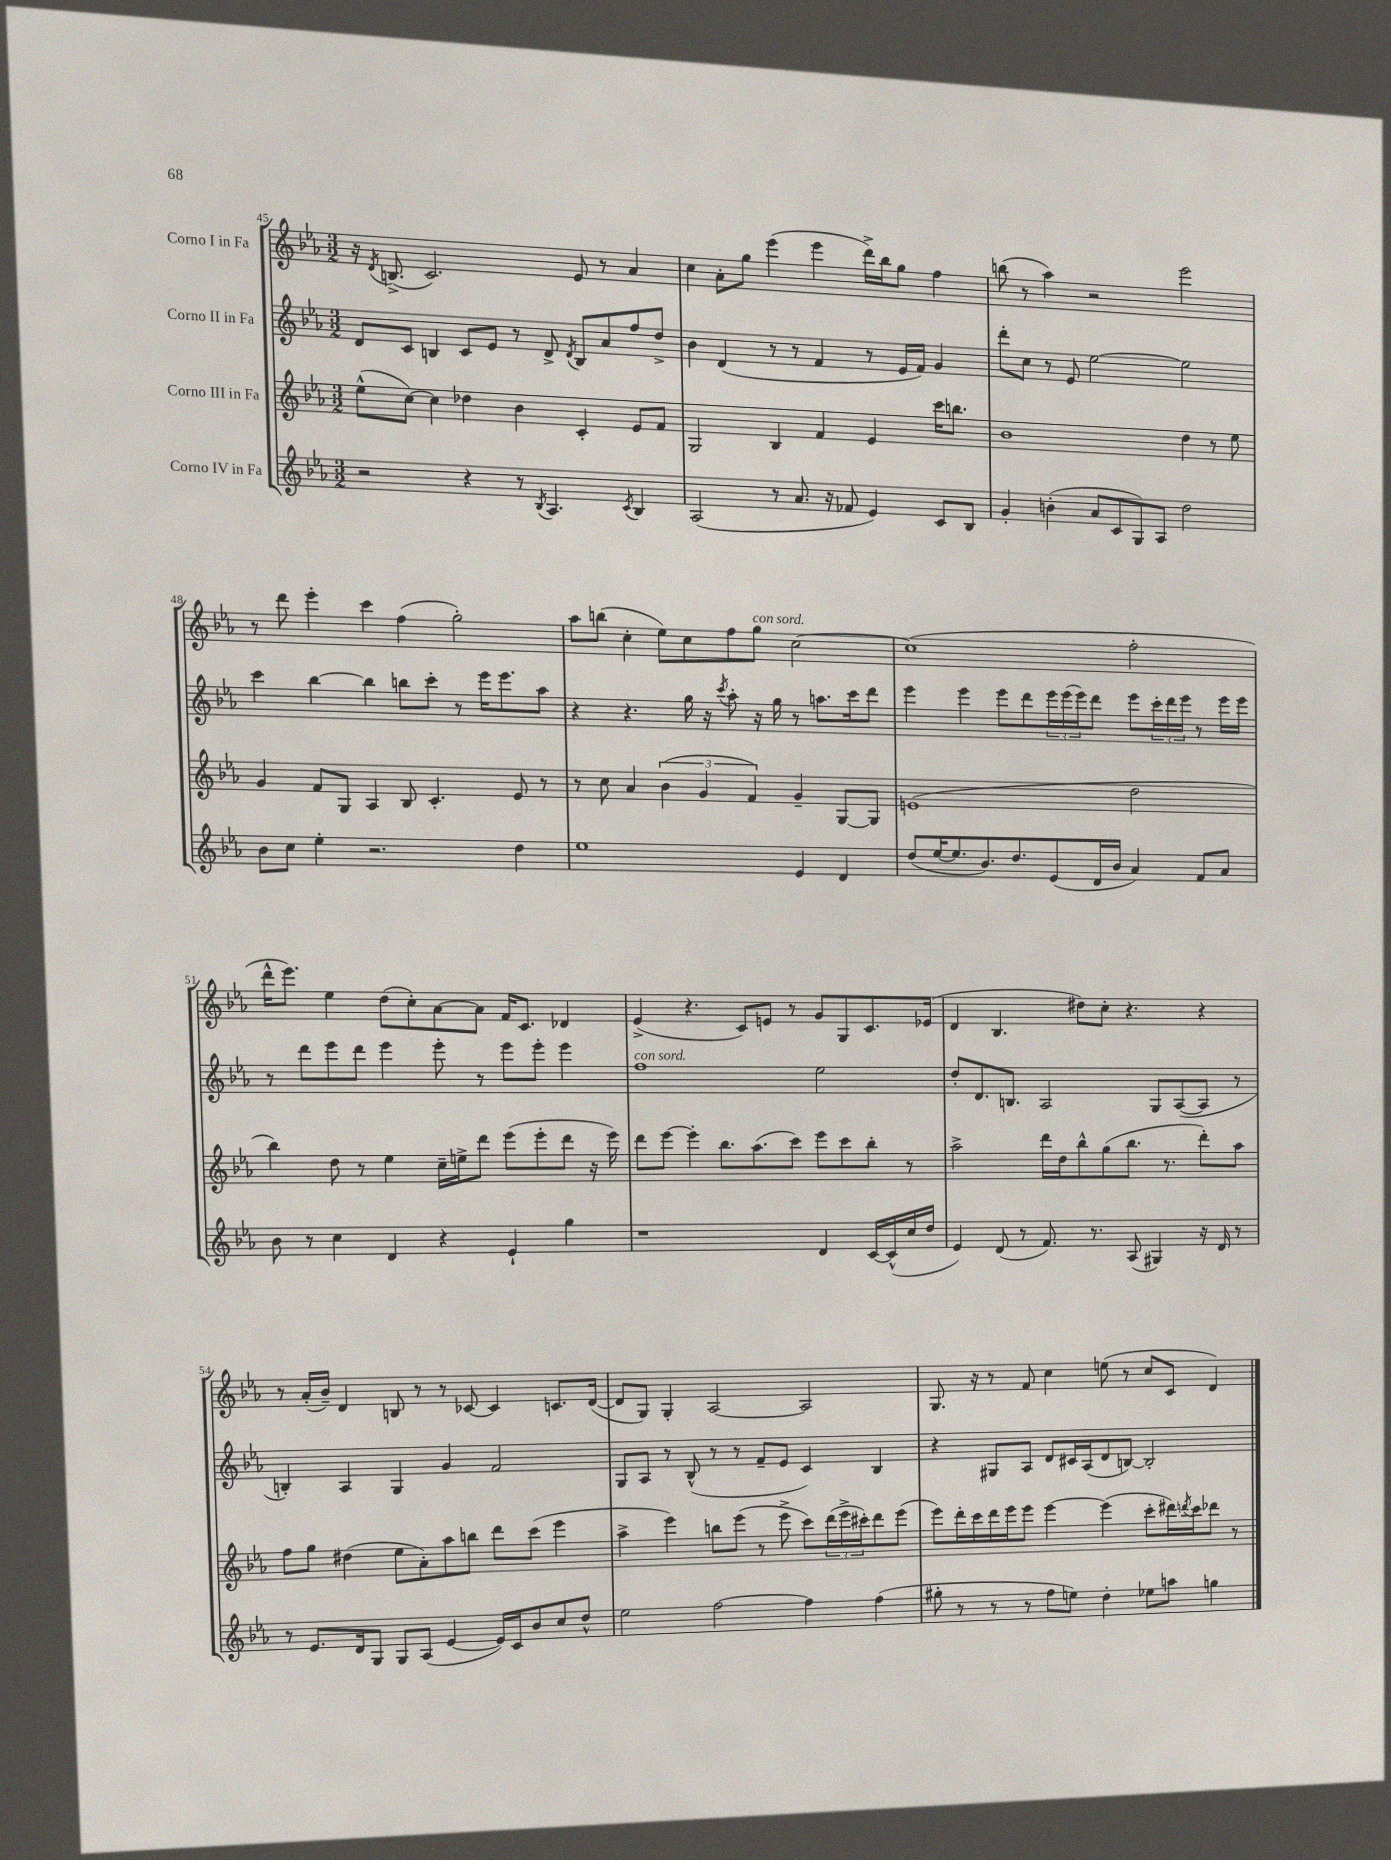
<<
\new StaffGroup <<
\new Staff = "s0" \with { instrumentName = "Corno I in Fa" } {
    \clef treble \key ees \major \numericTimeSignature \time 3/2
    r16 \acciaccatura { d'8 } b8.->( c'2.) ees'8 r8 aes'4 |
    c''4 aes'8-. g''8 ees'''4( ees'''4 d'''16->) bes''16 g''8 f''4 |
    b''8( r8 aes''4) r2 ees'''2 |
    r8 d'''8 ees'''4-. c'''4 f''4( g''2-.) |
    aes''8 b''8( c''4-. ees''8) c''8 f''8 g''8^\markup { \italic "con sord." } c''2~ |
    c''1( f''2-. |
    d'''16-^ ees'''8.) ees''4 d''8( c''8-.) aes'8~ aes'8 f'16 c'8. des'4 |
    ees'4->( r4. c'8) e'8 r8 g'8 g8 c'8. ees'16( |
    d'4 bes4. dis''8) c''8-. r4. r4 |
    r8 aes'16-.( bes'16--) d'4 b8 r8 r8 ces'8~ ces'4 c'8. d'16~( |
    d'8 g8) g4-. aes2~ aes2 |
    g8. r16 r8 f'8 c''4 e''8( r8 c''8 c'8 d'4) \bar "|." |
}
\new Staff = "s1" \with { instrumentName = "Corno II in Fa" } {
    \clef treble \key ees \major \numericTimeSignature \time 3/2
    d'8 c'8 b4 c'8 ees'8 r8 d'8-> \acciaccatura { d'8 } b8 aes'8 f''8 d''8-> |
    bes'4 d'4( r8 r8 f'4 r8 ees'16 f'16) g'4 |
    d'''8-. c''8 r8 ees'8 ees''2~ ees''2 |
    c'''4 bes''4~ bes''4 b''8 c'''8-. r8 ees'''16 ees'''8. aes''8 |
    r4 r4. g''16 r16 \acciaccatura { c'''8 } aes''8-. r16 g''16 r8 a''8. c'''16 d'''8 |
    ees'''4 ees'''4 ees'''8 d'''8 \tuplet 3/2 { ees'''16 ees'''16( ees'''16) } d'''8 ees'''8 \tuplet 3/2 { c'''16-. d'''16 ees'''16 } r8 ees'''16 ees'''16 |
    r8 d'''8 ees'''8 d'''8 ees'''4 ees'''8-. r8 ees'''8 ees'''8-. ees'''4 |
    f''1^\markup { \italic "con sord." } ees''2 |
    d''8-. d'8. b8. aes2 g8 aes8~( aes8 r8 |
    b4-.) aes4 g4 g'4 f'2 |
    g8 aes8 r8 bes8-^( r8 r8 f'8-- ees'8 c'4) bes4 |
    r4 gis8 aes8 d'8 cis'16 aes16( d'8 b8~) b2-. \bar "|." |
}
\new Staff = "s2" \with { instrumentName = "Corno III in Fa" } {
    \clef treble \key ees \major \numericTimeSignature \time 3/2
    ees''8-^( c''8~) c''4 des''4 bes'4 c'4-. ees'8 f'8 |
    g2 bes4 f'4 ees'4 c'''16 b''8. |
    bes'1 d''4 r8 ees''8 |
    g'4 f'8 g8 aes4 bes8 c'4.-. ees'8 r8 |
    r8 c''8 aes'4 \tuplet 3/2 { bes'4( g'4 f'4) } g'4-- g8~ g8 |
    e'1( d''2 |
    bes''4) d''8 r8 ees''4 c''16-- e''16-> d'''8 ees'''8( ees'''8-. d'''8 r16 ees'''16) |
    d'''8 ees'''8~ ees'''4-. bes''8. aes''8.( c'''8) ees'''8 c'''8 bes''8-. r8 |
    aes''2-> d'''16 d''16 bes''8-^ g''8( bes''8. r8. d'''8-.) aes''8 |
    f''8 g''8 dis''4( ees''8 aes'8-.) aes''8 b''8 d'''8 c'''8( ees'''4 |
    aes''4-> ees'''4) b''8 ees'''8( r8 ees'''8-> c'''8) \tuplet 3/2 { d'''16( ees'''16-> cis'''16-.) } d'''8 ees'''8( |
    ees'''8) d'''16-. c'''16 d'''16 ees'''16 ees'''8 ees'''4~ ees'''4( c'''8-. dis'''16) \acciaccatura { d'''8 } c'''16 des'''8 r8 \bar "|." |
}
\new Staff = "s3" \with { instrumentName = "Corno IV in Fa" } {
    \clef treble \key ees \major \numericTimeSignature \time 3/2
    r2 r4 r8 \acciaccatura { bes8 } aes4. \acciaccatura { c'8 } bes4 |
    aes2( r8 aes'8. r16 fes'8 ees'4) c'8 bes8 |
    g'4-. b'4-.( aes'8 c'8 g8) aes8 d''2 |
    bes'8 c''8 ees''4-. r2. d''4 |
    ees''1 ees'4 d'4 |
    d''8( ees''16~ ees''8. bes'8.) d''8. ees'8( d'16 bes'16 aes'4) f'8 aes'8 |
    bes'8 r8 c''4 d'4 r4 ees'4-! g''4 |
    r1 d'4 c'16~ c'16-^( c''16 d''16 |
    ees'4) d'8( r8 f'8.) r8. aes8( gis4) r16 d'16 r8 |
    r8 ees'8. d'16 g8 g8 aes8( ees'4~ ees'16) c'16 bes'8 c''8 d''8-^ |
    ees''2 f''2~ f''4 f''4( |
    gis''8-. r8 r8 r8 f''8 e''8) d''4-. ees''8 a''8 g''4 \bar "|." |
}
>>
>>
\layout { \context { \Score currentBarNumber = #45 } }
